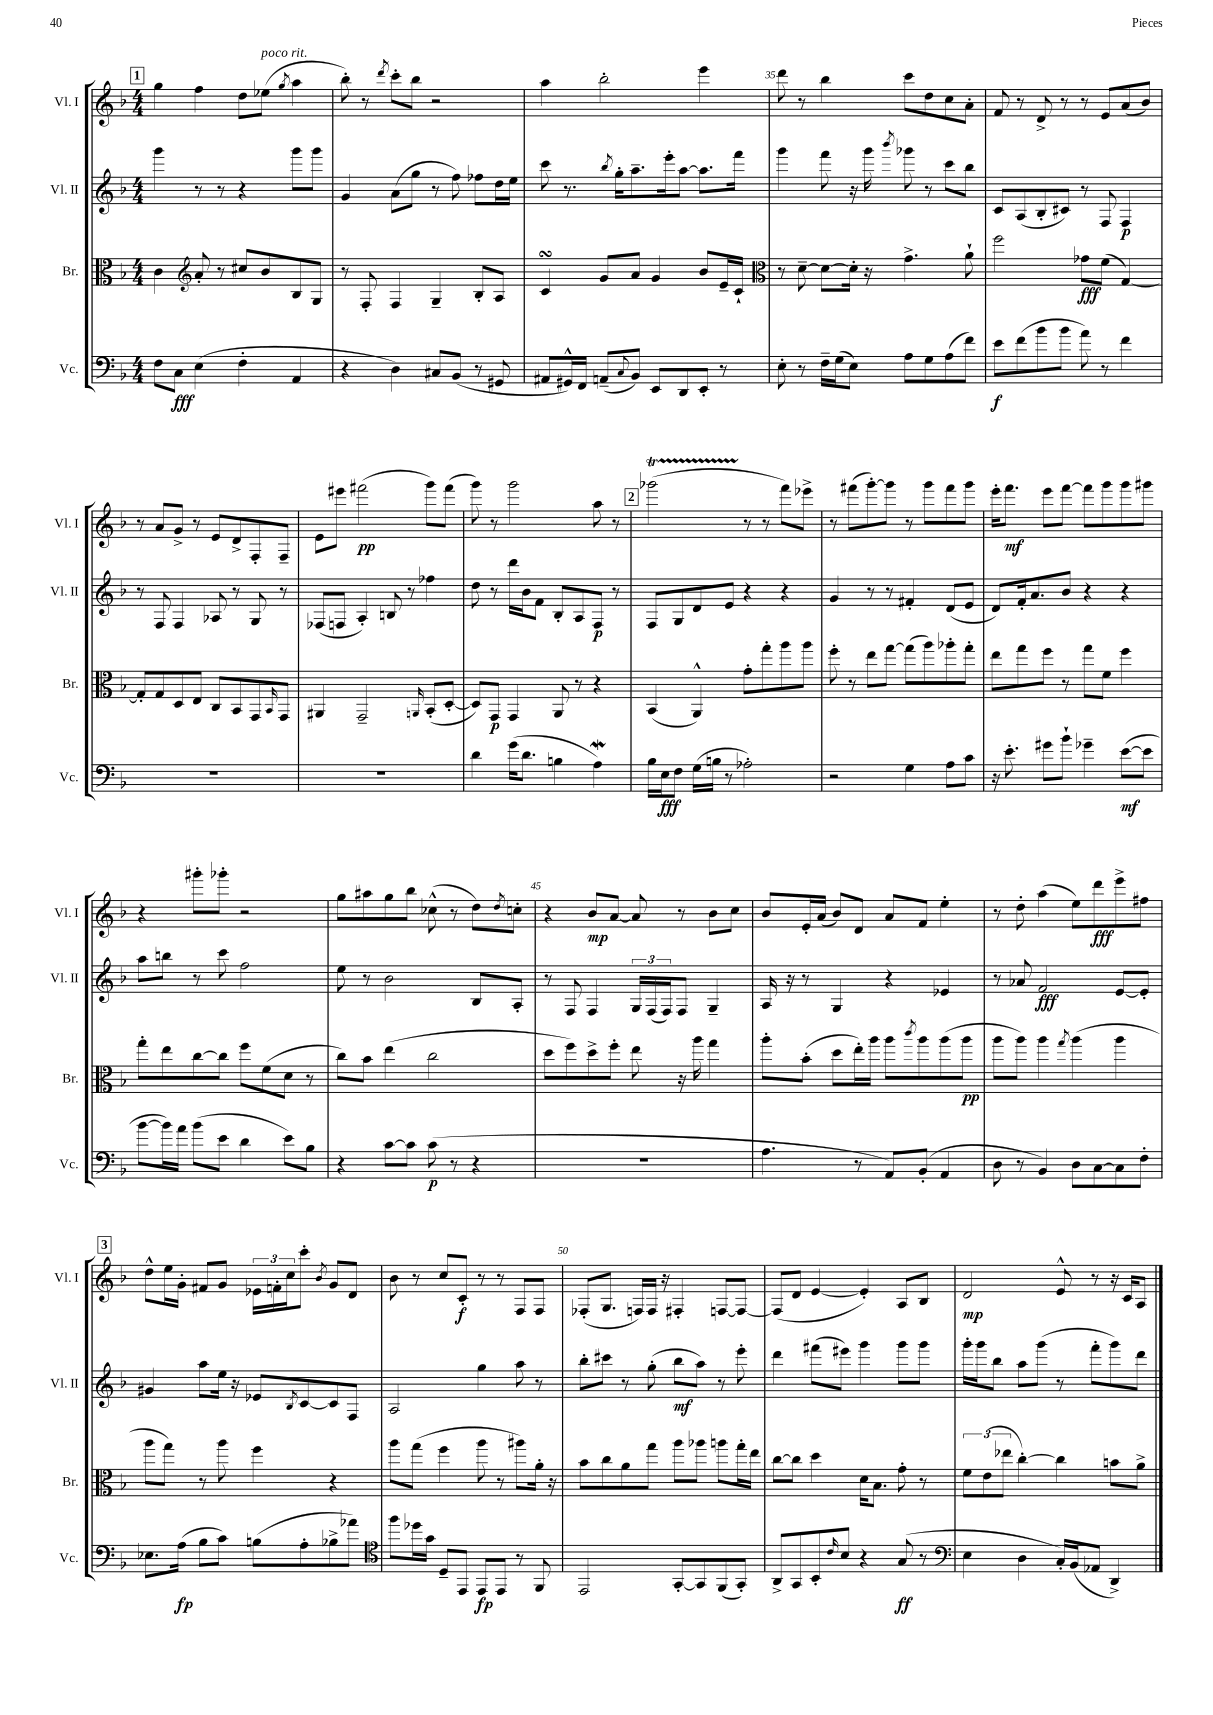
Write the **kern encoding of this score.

**kern	**kern	**kern	**kern
*staff4	*staff3	*staff2	*staff1
*clefF4	*clefC3	*clefG2	*clefG2
*k[b-]	*k[b-]	*k[b-]	*k[b-]
*M4/4	*M4/4	*M4/4	*M4/4
8F\L	4c\	4ggg\	4gg\
8C\J	.	.	.
*	*clefG2	*	*
(4E\	8a'/	8r	4ff\
.	8r	8r	.
4F'\	8cc#/L	4r	8dd\L
.	8b-/	.	(8ee-\J
.	.	.	8qgg/
4AA/	8B-/	8ggg\L	4aa\
.	8G/J	8ggg\J	.
=	=	=	=
4r	8r	4g/	8bb-'\)
.	8F'/	.	8r
.	.	.	8qddd/
4D\)	4F/	(8a\L	8ccc'\L
.	.	8gg\J	8bb-\J
8C#/L	4G~/	8r	2r
(8BB-/J	.	8ff\)	.
8r	8B-'/L	8ff-\L	.
8GG#/	8A/J	16dd\L	.
.	.	16ee\JJ	.
=	=	=	=
8AA#/L	4c/	8ccc\	4aa\
16GG#^^/L)	.	8.r	.
16FF/JJ	.	.	.
(8AA~/L	8g/L	.	2bb-'\
.	.	8qbb-/	.
.	.	16gg'\LK	.
8qqC/	.	.	.
8BB-/J)	8a/J	8.aa~\	.
8EE/L	4g/	.	.
.	.	16eee'\k	.
8DD/	.	[8aa\J	.
8EE'/J	8b-/L	8.aa\]L	4eee\
8r	16e~/L	.	.
.	16c`/JJ	16fff\Jk	.
=	=	=	=
*	*clefC3	*	*
8E'\	8r	4ggg\	8ddd\
8r	[8d~\	.	8r
16F~\LL	8d\_L	8fff\	4bb-\
(16G\J	.	.	.
8E\J)	16d'\]Jk	16r	.
.	16r	16ggg\	.
.	.	8qbbb-/	.
8A\L	4.g^\	8ggg-\	8ccc\L
8G\	.	8r	8dd\
(8A\	.	8ccc\L	8cc\
8f\J)	8a`\	8bb-\J	8a'\J
=	=	=	=
8e\L	2ff\	8c/L	8f/
(8f\	.	(8A/	8r
8b-\	.	8B-'/	8d^/
8b-\J	.	8c#/J)	8r
8a\)	8g-\L	8r	8r
8r	(8f\J	8F/	8e/L
4f\	[4G/)	4F/	(8a/
.	.	.	8b-/J)
=	=	=	=
1r	8G'/]L	8r	8r
.	8G/	8F/	8a/L
.	8D/	4F/	8g^/J
.	8E/J	.	8r
.	8C/L	8A-/	8e/L
.	8BB-/	8r	8d^/
.	8GG/	8G/	8F'/
.	16qqBB-/	.	.
.	8GG/J	8r	8F~/J
=	=	=	=
1r	4AA#/	(8F-/L	8e\L
.	.	8F/J	8eee#\J
.	2GG~/	4A'/)	(2fff#\
.	.	8B/	.
.	.	8r	.
.	16qqAA/	.	.
.	(8BB-'/L	4ff-\	8ggg\L)
.	[8D'/J	.	(8fff#\J
=	=	=	=
4d\	8D/]L)	8dd\	8ggg\)
.	8GG/J	8r	8r
(16g\LK	4GG/	16ddd\LL	2ggg\
8.d\J	.	16b-\J	.
.	.	8f\J	.
4B\	8AA/	8B-'/L	.
.	8r	8A/	.
4A\)	4r	8F/J	8aa\
.	.	8r	8r
=	=	=	=
16B-\LL	(4BB-/	8F/L	(2ggg-\
16E\J	.	.	.
8F\J	.	8G/	.
(16G\LL	4AA^^/)	8d/	.
16B\JJ	.	.	.
8r	.	8e/J	.
2A-'\)	8g'\L	4r	8r
.	8gg'\	.	8r
.	8aa\	4r	8fff\L)
.	8aa\J	.	8eee-^\J
=	=	=	=
2r	8ff'\	4g/	8r
.	8r	.	(8fff#\L
.	8ee\L	8r	[8ggg'\)
.	[8gg\J	8r	8ggg\]J
4G\	(8gg\]L	4f#'/	8r
.	8aa\)	.	8ggg\L
8A\L	8aa-'\	(8d/L	8fff#\
8c\J	8gg'\J	8e/J	8ggg\J
=	=	=	=
16r	8ee\L	8d/L)	16eee'\LK
8.e'\	.	.	8.fff\J
.	8gg\	16f'/k	.
.	.	8.a/	.
8g#\L	8ff\J	.	8eee\L
8b-`\J	8r	8b-/J	[8fff\J
4g-~\	8gg\L	4r	8fff\]L
.	8f\J	.	8ggg\
([8e\L	4ff\	4r	8ggg\
8e\]J	.	.	8ggg#\J
=	=	=	=
[8b-\L	8gg'\L	8aa\L	4r
16b-\]L)	8ee\	8bb\J	.
16a\JJ	.	.	.
(8b-\L	[8cc\	8r	8ggg#'\L
8e\J	8cc\]J	8ccc\	8ggg-'\J
4d\	8ff\L	2ff\	2r
.	(8f\	.	.
8e\L)	8d\J	.	.
8B-\J	8r	.	.
=	=	=	=
4r	8cc\L)	8ee\	8gg\L
.	8b-\J	8r	8aa#\
[8c\L	(4ee\	2b-\	8gg\
8c\]J	.	.	8bb-\J
(8c\	2cc\	.	(8cc-^^\
8r	.	.	8r
4r	.	8B-/L	8dd\L)
.	.	.	8qdd/
.	.	8A'/J	8cc'\J
=	=	=	=
1r	8dd\L	8r	4r
.	8ff\)	8F/	.
.	8dd^\	4F/	8b-/L
.	8ff'\J	.	[8a/J
.	8ee\	24G/LL	8a/]
.	.	(24F/	.
.	.	24F/J)	.
.	16r	8F/J	8r
.	16aa\	.	.
.	4gg\	4G~/	8b-\L
.	.	.	8cc\J
=	=	=	=
4.A\	8aa'\L	16A/	8b-/L
.	.	16r	.
.	(8b-'\J	8r	16e'/L
.	.	.	(16a/JJ
.	8dd\L	4G/	8b-/L)
8r	16ee'\L)	.	8d/J
.	16aa\JJ	.	.
8AA/L)	8aa\L	4r	8a/L
.	8qccc/	.	.
(8BB-'/J	8aa\	.	8f/J
4AA/	(8aa\	4e-/	4ee'\
.	8aa\J	.	.
=	=	=	=
8D\	8aa\L	8r	8r
8r	8aa\J)	8a-/	8dd'\
4BB-/)	4aa\	2f/	(4aa\
.	8qgg/	.	.
8D\L	(4aa\	.	8ee\L)
[8C\	.	.	8ddd\
8C\]	4aa\	[8e/L	8eee^\
8F'\J	.	8e'/]J	8ff#\J
=	=	=	=
8.E-\L	8aa\L	4g#/	8dd^^\L
.	8gg\J)	.	16ee\L
(16A\Jk	.	.	16g'\JJ
8B-\L	8r	8aa\L	8f#/L
8c\J)	8aa\	16ee\Jk	8g/J
.	.	16r	.
(8B\L	4ff\	8e-/L	24e-\LL
.	.	.	24f'\
.	.	.	24cc\J
.	.	8qB-/	.
8A'\	.	[8c/	8ccc'\J
.	.	.	8qb-/
8B-^\	4r	8c/]	8g/L
8a-\J)	.	8F/J	8d/J
=	=	=	=
*clefC4	*	*	*
8ff\L	8aa\L	2A/	8b-\
16dd-\L	(8gg\J	.	8r
16g\JJ	.	.	.
8D~/L	4ff\	.	8cc/L
8EE/J	.	.	8c'/J
8EE/L	8aa\	4gg\	8r
8EE/J	8r	.	8r
8r	8aa#\L)	8aa\	8F/L
8FF/	16a'\Jk	8r	8F/J
.	16r	.	.
=	=	=	=
2EE/	8b-\L	8bb-'\L	(8F-'/L
.	8cc\	8ccc#\J	8.G/J
.	8a\	8r	.
.	.	.	16F/LL)
.	8gg\J	(8gg'\	16F/JJ
.	.	.	16r
[8GG'/L	8aa\L	8bb-\L	4F#'/
8GG/]	8aa-\J	8aa\J)	.
(8FF/	8aa\L	8r	[8F/L
8GG'/J)	16gg'\L	8eee'\	8F/_J
.	16ee\JJ	.	.
=	=	=	=
8AA^/L	[8cc\L	4ddd\	(8F/]L
8GG/	8cc\]J	.	8d/J
8BB-'/	4dd\	(8fff#\L	[4e/
16qqc/	.	.	.
8B-/J	.	8eee#\J)	.
4r	16d\LK	4ggg\	4e'/])
.	8.B-\J	.	.
(8G/	8g'\	8ggg\L	8A/L
8r	8r	8ggg\J	8B-/J
=	=	=	=
*clefF4	*	*	*
4E\	12f\L	16ggg'\LL	2d/
.	.	16ggg\J	.
.	(12e\	.	.
.	.	8bb-\J	.
.	12ee-\J	.	.
4D\	[4cc'\)	8aa\L	.
.	.	(8ggg\J	.
16C'/LL)	4cc\]	8r	8e^^/
(16BB-/J	.	.	.
8AA-/J	.	8fff'\L	8r
4DD^/)	8b\L	8ggg\)	16r
.	.	.	16c/LK
.	8a^\J	8ddd\J	8A/J
==	==	==	==
*-	*-	*-	*-
